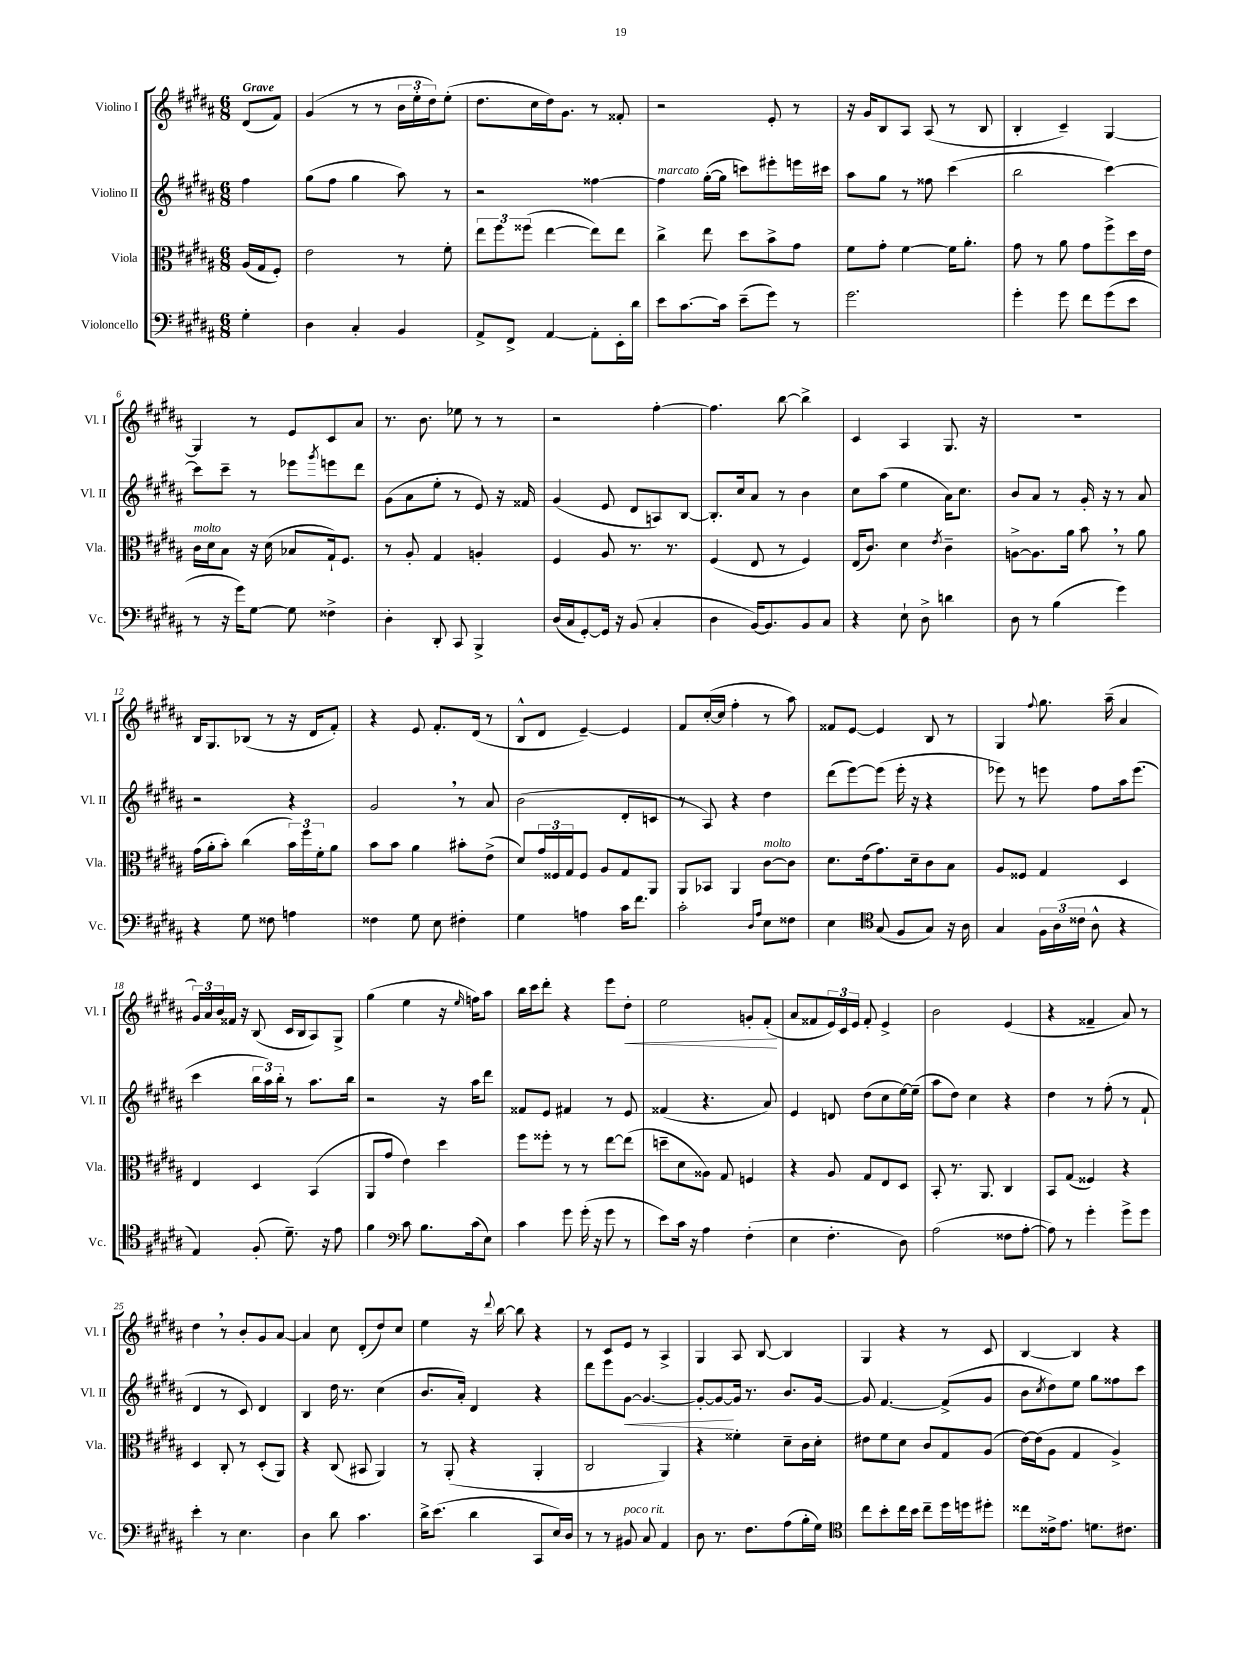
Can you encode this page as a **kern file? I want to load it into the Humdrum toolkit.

**kern	**kern	**kern	**kern
*staff4	*staff3	*staff2	*staff1
*clefF4	*clefC3	*clefG2	*clefG2
*k[f#c#g#d#a#]	*k[f#c#g#d#a#]	*k[f#c#g#d#a#]	*k[f#c#g#d#a#]
*M6/8	*M6/8	*M6/8	*M6/8
4G#'	(16A#	4ff#	(8d#
.	16G#	.	.
.	8F#')	.	8f#)
=	=	=	=
4D#	2e	(8gg#	(4g#
.	.	8ff#	.
4C#'	.	4gg#	8r
.	.	.	8r
4BB	8r	8aa#)	24b
.	.	.	24ee'
.	.	.	24dd#)
.	8f#'	8r	(8ee'
=	=	=	=
8AA#^	12ee	2r	8.dd#
.	12ff#	.	.
8FF#^	.	.	.
.	(12ff##	.	.
.	.	.	16cc#
[4AA#	[4ee	.	16dd#)
.	.	.	8.g#
8AA#']	8ee])	[4ff##	8r
16EE'	8ee	.	8f##'
16d#	.	.	.
=	=	=	=
8e	4cc#^	4ff##]	2r
[8.c#	.	.	.
.	8ee	([16gg#'	.
16c#]	.	16gg#]	.
(8e~	8dd#	8ccc)	.
8g#)	8b^	8eee#'	8e'
8r	8g#	16eee	8r
.	.	16ccc#	.
=	=	=	=
2.g#	8f#	8aa#	16r
.	.	.	16g#
.	8g#'	8gg#	8B
.	[4f#	8r	8A#
.	.	8ff##	(8A#
.	16f#]	(4ccc#	8r
.	8.a#'	.	.
.	.	.	8B
=	=	=	=
4g#'	8g#	2bb	4B'
.	8r	.	.
8g#	8a#	.	4c#~)
8f#	8g#	.	.
(8g#	8ff#^	[4ccc#)	[4G#
8e	16dd#	.	.
.	16e	.	.
=	=	=	=
8r	16c#	8ccc#]	4G#]
.	16d#	.	.
16r	8B	8ccc#~	.
16g#)	.	.	.
[8G#	16r	8r	8r
.	(16d#	.	.
8G#]	8B-	8eee-	8e
.	.	8qggg#	.
4F##^	16G#`)	8eee	8c#
.	8.F#	.	.
.	.	8ddd#	8a#
=	=	=	=
4D#'	8r	(8g#	8.r
.	8A#'	8a#	.
.	.	.	8.b
8DD#'	4G#	8ee'	.
8CC#	.	8r	8ee-
4BBB^	4A'	8e)	8r
.	.	16r	8r
.	.	16f##	.
=	=	=	=
(16D#	4F#	(4g#	2r
16C#	.	.	.
[8GG#')	.	.	.
16GG#]	8A#	8e	.
16r	.	.	.
(8BB	8.r	8d#	.
4C#'	.	8A)	[4ff#'
.	8.r	.	.
.	.	[8B	.
=	=	=	=
4D#	(4F#	8.B']	4.ff#]
.	.	16cc#	.
[16BB)	8E	8a#	.
8.BB]	.	.	.
.	8r	8r	[8bb
8BB	4F#)	4b	4bb^]
8C#	.	.	.
=	=	=	=
4r	(16E	8cc#	4c#
.	8.c#)	.	.
.	.	(8aa#	.
8E`	4d#	4ee	4A#
8D#^	.	.	.
.	8qe	.	.
4d	4c#~	16a#)	8.G#
.	.	8.cc#	.
.	.	.	16r
=	=	=	=
8D#	[8A^	8b	2.r
8r	8.A]	8a#	.
(4B	.	8r	.
.	16a#	.	.
.	8b	16g#'	.
.	.	16r	.
4g#)	8r	8r	.
.	8a#	8a#	.
=	=	=	=
4r	(16g#	2r	16B
.	16a#'	.	8.G#
.	8b')	.	.
8G#	(4cc#	.	(8B-
8F##	.	.	8r
4A	24b)	4r	16r
.	24ff#	.	.
.	.	.	16d#
.	24f#'	.	.
.	8a#	.	8f#')
=	=	=	=
4F##	8b	2g#	4r
.	8b	.	.
8G#	4a#	.	8e
8E	.	.	8.f#'
4F#'	8b#'	8r	.
.	.	.	(16d#
.	(8e^	8a#	8r
=	=	=	=
4G#	8d#)	(2b	8B^^
.	24g#	.	8d#
.	24F##	.	.
.	24G#	.	.
4A	8F##	.	[4e~)
.	8A#	.	.
16c#	8G#	8d#'	4e]
8.f#	.	.	.
.	8AA#	8c	.
=	=	=	=
2c#'	8AA#	8r	8f#
.	8BB-	8A#)	([16cc#'
.	.	.	16cc#]
.	4AA#	4r	4ff#'
16qqD#	.	.	.
16qqA#	.	.	.
8E	[8c#	4dd#	8r
8F##	8c#]	.	8aa#)
=	=	=	=
4E	8.d#	(8ddd#	8f##
.	.	[8eee)	[8e
.	(16e	.	.
*clefC4	*	*	*
(8G#	8.g#)	(8eee]	4e]
8F#	.	16eee'	.
.	16d#~	16r	.
8G#)	8c#	4r	8B
16r	8B	.	8r
16A#	.	.	.
=	=	=	=
4G#	8A#	8eee-)	4G#
.	8F##	8r	.
.	.	.	8qqff#
24F#	4G#	8eee	8.gg#
(24A#	.	.	.
24c##	.	.	.
8A#^^	.	8ff#	.
.	.	.	(16aa#~
4r	4D#	16aa#	4a#
.	.	(8.eee	.
=	=	=	=
4E)	4E	4ccc#	24g#)
.	.	.	24a#
.	.	.	24b
.	.	.	16f##
.	.	.	16r
(8F#'	4D#	24bb	(8B
.	.	24aa#)	.
.	.	24bb'	.
8.d#~)	.	8r	16c#
.	.	.	16B
.	(4BB	8.aa#	8A#)
16r	.	.	.
8e	.	.	8G#^
.	.	16bb	.
=	=	=	=
4f#	8AA#	2r	(4gg#
.	8g#	.	.
*clefF4	*	*	*
8c#	4e)	.	4ee
8.B	.	.	.
.	4dd#	16r	16r
.	.	.	16qqee
(16c#	.	16aa#	16ff)
8E)	.	8ddd#	8aa#
=	=	=	=
4c#	8ff#	8f##	16bb
.	.	.	16ccc#
.	8ff##'	8e	8ddd#'
8g#	8r	4f#	4r
(16g#'	8r	.	.
16r	.	.	.
8g#	[8ee	8r	8eee
8r	(8ee]	8e	8dd#'
=	=	=	=
8e)	8dd~	(4f##	2ee
16c#	8d#	.	.
16r	.	.	.
4A#	8A##)	4.r	.
.	8G#	.	.
(4F#'	4F	.	8g'
.	.	8a#)	(8f#'
=	=	=	=
4E	4r	4e	8a#
.	.	.	8f##
4.F#'	8A#	8d	24e)
.	.	.	24c#
.	.	.	24e
.	8G#	(8dd#	8f##'
.	8E	8cc#	4e^
8D#)	8D#	[16ee)	.
.	.	(16ee~]	.
=	=	=	=
(2A#	8BB'	8aa#	2b
.	8.r	8dd#)	.
.	.	4cc#	.
.	8.AA#	.	.
8F##	4C#	4r	(4e
[8A#'	.	.	.
=	=	=	=
8A#])	8BB	4dd#	4r
8r	(8G#	.	.
4g#'	4F##)	8r	4f##~
.	.	(8ff#'	.
8g#^	4r	8r	8a#)
8g#	.	8f#`	8r
=	=	=	=
4e'	4D#	4d#	4dd#
8r	8C#'	8r	8r
4.E	8r	8c#)	8b'
.	(8D#'	4d#	8g#
.	8AA#)	.	[8a#
=	=	=	=
4D#	4r	4B	4a#]
8d#	(8C#	16dd#	8cc#
.	.	8.r	.
4.c#	8BB#	.	(8d#'
.	4AA#)	(4cc#	8dd#)
.	.	.	8cc#
=	=	=	=
16d#^	8r	8.b	4ee
(8.e	.	.	.
.	(8AA#'	.	.
.	.	16a#')	.
4d#	4r	4d#	16r
.	.	.	8qqddd#
.	.	.	[16bb
.	.	.	8bb]
8CC#	4AA#'	4r	4r
16E)	.	.	.
16D#	.	.	.
=	=	=	=
8r	2C#	8ddd#	8r
8r	.	8eee	8c#
8BB#	.	[8g#	8e
8C#	.	4.g#_	8r
4AA#	4AA#)	.	4A#^
=	=	=	=
8D#	4r	8g#'_	4G#
8.r	.	8g#_	.
.	4f##'	16g#]	8A#
8.F#	.	8.r	.
.	.	.	[8B
(8A#	8d#~	8.b	4B]
16B'	16c#	.	.
16G#)	16d#'	[16g#	.
=	=	=	=
*clefC4	*	*	*
8cc#	8e#	8g#]	4G#
8b'	8f#	[4.f#	.
16cc#	8d#	.	4r
16b	.	.	.
8cc#~	8c#	.	.
16dd#	8G#	(8f#^]	8r
16dd	.	.	.
8dd#'	(8A#	8g#	8c#
=	=	=	=
8cc##	[16e)	8b	[4B
.	(16e]	.	.
.	.	8qcc#	.
16c##^	8A#	8dd#)	.
8.e	.	.	.
.	4G#	8ee	4B]
8.d	.	8gg#	.
.	4A#^)	8ff##	4r
8.c#	.	.	.
.	.	8ccc#	.
==	==	==	==
*-	*-	*-	*-
